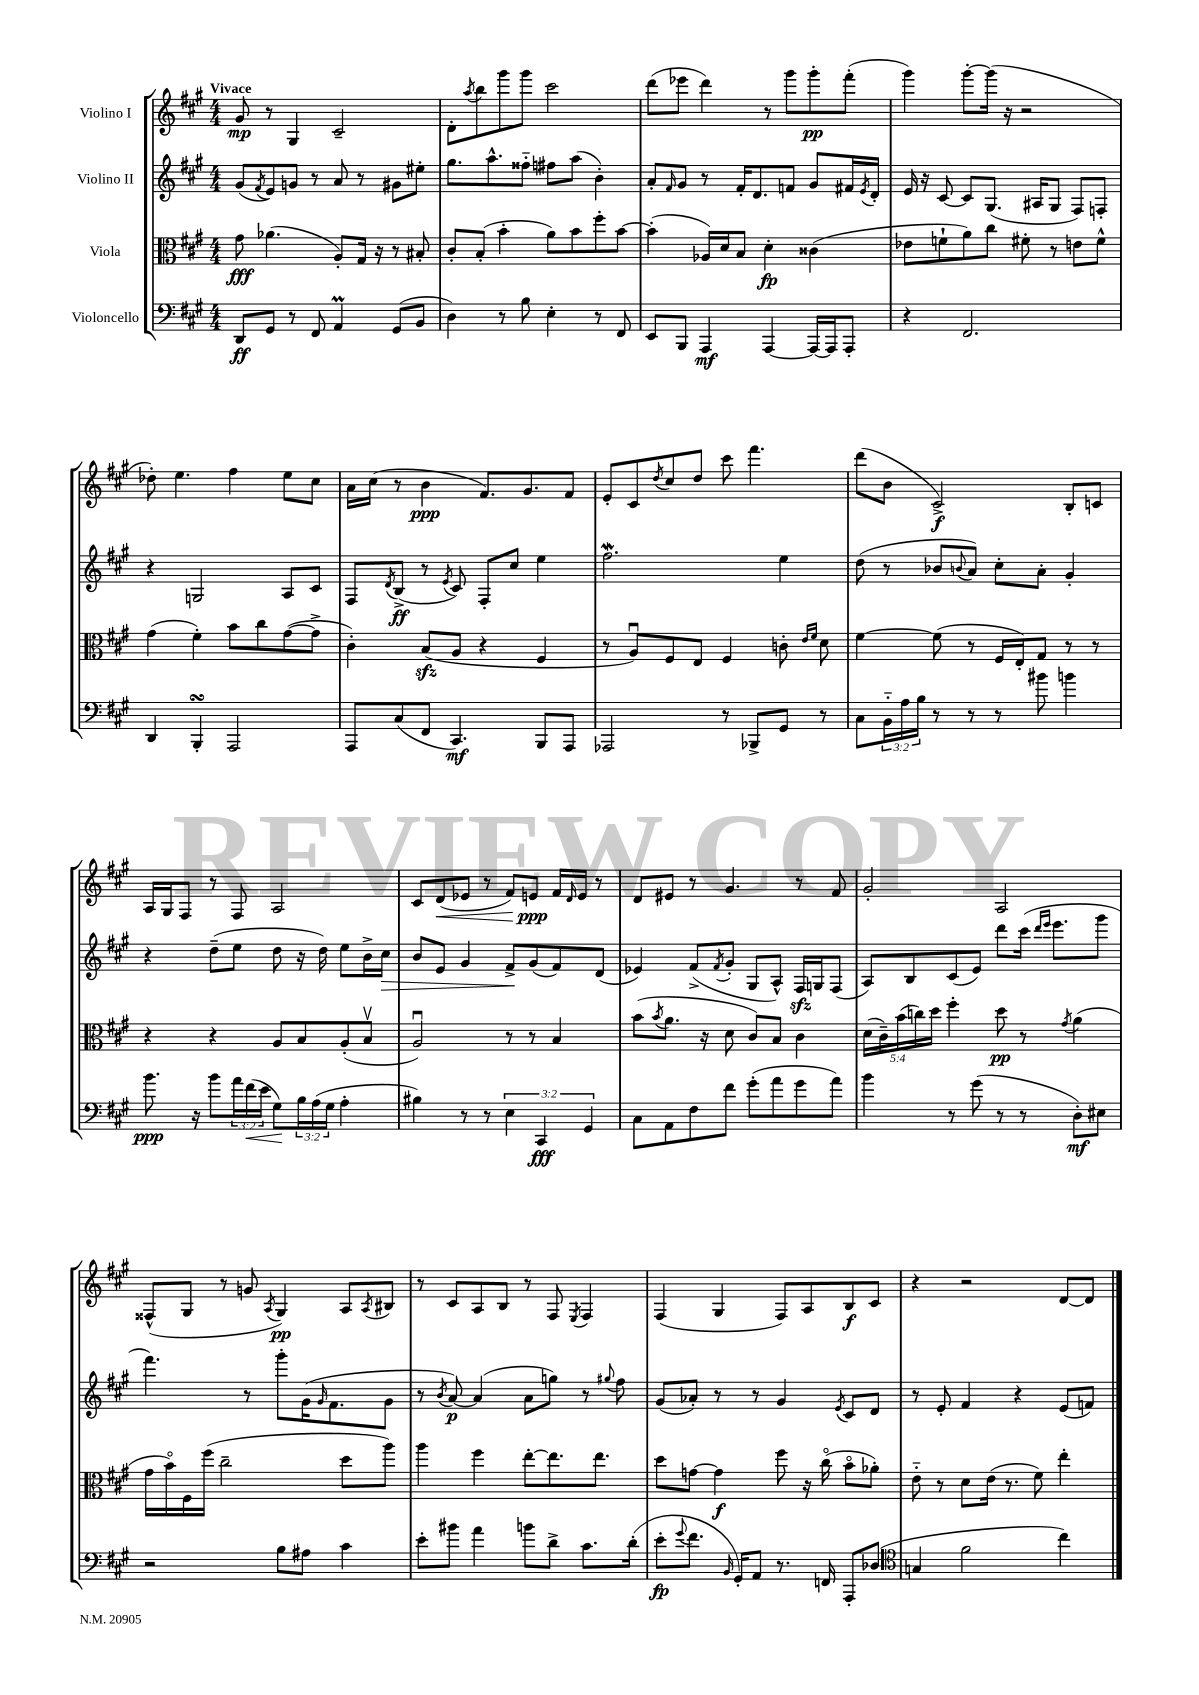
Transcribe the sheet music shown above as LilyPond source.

<<
\new StaffGroup <<
\new Staff = "s0" \with { instrumentName = "Violino I" } {
    \clef treble \key a \major \numericTimeSignature \time 4/4 \tempo "Vivace"
    gis'8\mp r8 gis4 cis'2-- |
    d'8-. \acciaccatura { a''8 } b''8 gis'''8 gis'''8 cis'''2 |
    d'''8( ees'''8 d'''4) r8 gis'''8 gis'''8-.\pp fis'''8-.( |
    gis'''4) gis'''8~-. gis'''16( r16 r2 |
    des''8-.) e''4. fis''4 e''8 cis''8 |
    a'16 cis''16( r8 b'4\ppp fis'8.) gis'8. fis'8 |
    e'8-. cis'8 \acciaccatura { d''8 } cis''8 d''8 cis'''8 fis'''4. |
    d'''8( b'8 cis'2->\f) b8-. c'8 |
    a16 gis16 fis8 r8 fis8 a2 |
    cis'8 d'8\<( ees'8 r8 fis'8) e'8\ppp\! fis'16 \grace { d'16 } e'16 r8 |
    d'8 eis'8 r8 gis'4. r8 fis'8 |
    gis'2-. a2 |
    fisis8-^( gis8 r8 g'8 \acciaccatura { a8 } gis4\pp) a8 \acciaccatura { a8 } bis8 |
    r8 cis'8 a8 b8 r8 fis8 \acciaccatura { e8 } fis4 |
    fis4( gis4 fis8) a8 b8\f cis'8 |
    r4 r2 d'8~ d'8 \bar "|." |
}
\new Staff = "s1" \with { instrumentName = "Violino II" } {
    \clef treble \key a \major \numericTimeSignature \time 4/4
    gis'8( \acciaccatura { fis'8 } e'8) g'8 r8 a'8 r8 gis'8 eis''8-. |
    gis''8. a''8.-^ fisis''8-_ fis''8 a''8( b'4-.) |
    a'8-. \grace { fis'16 } gis'8 r8 fis'16-. d'8. f'8 gis'8 fis'16 \acciaccatura { e'8 } d'16-. |
    e'16 r16 cis'8~ cis'8 gis8.( ais16 gis8 fis8) f8-. |
    r4 g2 a8 cis'8 |
    fis8 \acciaccatura { d'8 } b8->\ff( r8 \acciaccatura { e'8 } cis'8) fis8-. cis''8 e''4 |
    fis''2.\mordent e''4 |
    d''8( r8 bes'8 \appoggiatura { b'8 } a'8) cis''8-. a'8-. gis'4-. |
    r4 d''8--( e''8 d''8 r16 d''16) e''8 b'16-> cis''16\> |
    b'8 e'8 gis'4 fis'8->\! gis'8( fis'8) d'8( |
    ees'4) fis'8->( \acciaccatura { fis'8 } gis'8-. gis8 a8-^) fis16\sfz g16 fis8( |
    a8) b8 cis'8( e'8) d'''8 cis'''16( \grace { d'''16 e'''16 } e'''8. gis'''8 |
    fis'''4.) r8 gis'''8-. gis'16( \grace { gis'16 } fis'8. gis'8 |
    r8 \acciaccatura { b'8 } a'8~\p) a'4( a'8 g''8) r8 \appoggiatura { gis''8 } fis''8 |
    gis'8( aes'8-.) r8 r8 gis'4 \acciaccatura { e'8 } cis'8 d'8 |
    r8 e'8-. fis'4 r4 e'8( f'8) \bar "|." |
}
\new Staff = "s2" \with { instrumentName = "Viola" } {
    \clef alto \key a \major \numericTimeSignature \time 4/4 \override Staff.TupletNumber.text = #tuplet-number::calc-fraction-text
    gis'8\fff aes'4.( a8-.) gis16 r16 r8 bis8-. |
    cis'8-. b8-.( b'4-. a'8) b'8 fis''8-. b'8~ |
    b'4-.( aes16) d'16 b8 d'4-.\fp cisis'4( |
    ees'8 f'8-! a'8) cis''8 fis'8-. r8 e'8 fis'8-^ |
    gis'4( fis'4-.) b'8 cis''8 gis'8~( gis'8-> |
    cis'4-.) b8\sfz( a8 r4 fis4 |
    r8 a8\downbow) fis8 e8 fis4 c'8-. \grace { e'16 fis'16 } d'8 |
    fis'4~ fis'8( r8 fis16 e16-.) gis8 r8 r8 |
    r4 r4 a8 b8 a8-.( b8\upbow |
    a2\downbow) r8 r8 b4 |
    b'8( \acciaccatura { b'8 } a'8. r16 d'8 cis'8) b8 cis'4 |
    \tuplet 5/4 { d'16( cis'16--) b'16( c''16) d''16 } fis''4-. d''8\pp r8 \acciaccatura { gis'8 } a'4( |
    gis'16 b'16\flageolet) fis16 fis''16( cis''2-- d''8 a''8) |
    a''4 fis''4 e''8~-. e''8. e''8. |
    d''8 g'8~ g'4\f fis''8 r16 cis''16\flageolet( b'8\flageolet aes'8-.) |
    e'8-_ r8 d'8 e'16( r8. fis'8) e''4-. \bar "|." |
}
\new Staff = "s3" \with { instrumentName = "Violoncello" } {
    \clef bass \key a \major \numericTimeSignature \time 4/4 \override Staff.TupletNumber.text = #tuplet-number::calc-fraction-text
    d,8\ff gis,8 r8 fis,8 a,4\prall gis,8( b,8 |
    d4) r8 b8 e4-. r8 fis,8 |
    e,8 b,,8 a,,4\mf a,,4~ a,,16~ a,,16 a,,8-. |
    r4 fis,2. |
    d,4 b,,4-.\turn a,,2 |
    a,,8 cis8( fis,8 cis,4.\mf) b,,8 a,,8 |
    aes,,2 r8 bes,,8-> gis,8 r8 |
    cis8 \tuplet 3/2 { b,16-_ a16 b16 } r8 r8 r8 bis'8 b'4 |
    b'8.\ppp r16 b'8 \tuplet 3/2 { a'16 fis'16\<( e'16 } gis8\!) \tuplet 3/2 { b16 a16( gis16 } a4-. |
    bis4) r8 r8 \tuplet 3/2 { e4 cis,4\fff gis,4 } |
    cis8 a,8 fis8 fis'8 gis'8-.( a'8 gis'8 a'8) |
    b'4 r8 gis'8( r8 r8 d8-.\mf) eis8 |
    r2 b8 ais8 cis'4 |
    e'8-. bis'8 a'4 b'8 d'8-> cis'8. d'16-.( |
    e'8-.\fp \appoggiatura { gis'8 } fis'8. \grace { b,16 } gis,16-.) a,8 r8. f,16 a,,8-. des8( |
    \clef tenor g4 fis'2 cis''4) \bar "|." |
}
>>
>>
\layout { \context { \Score \remove "Bar_number_engraver" } }
